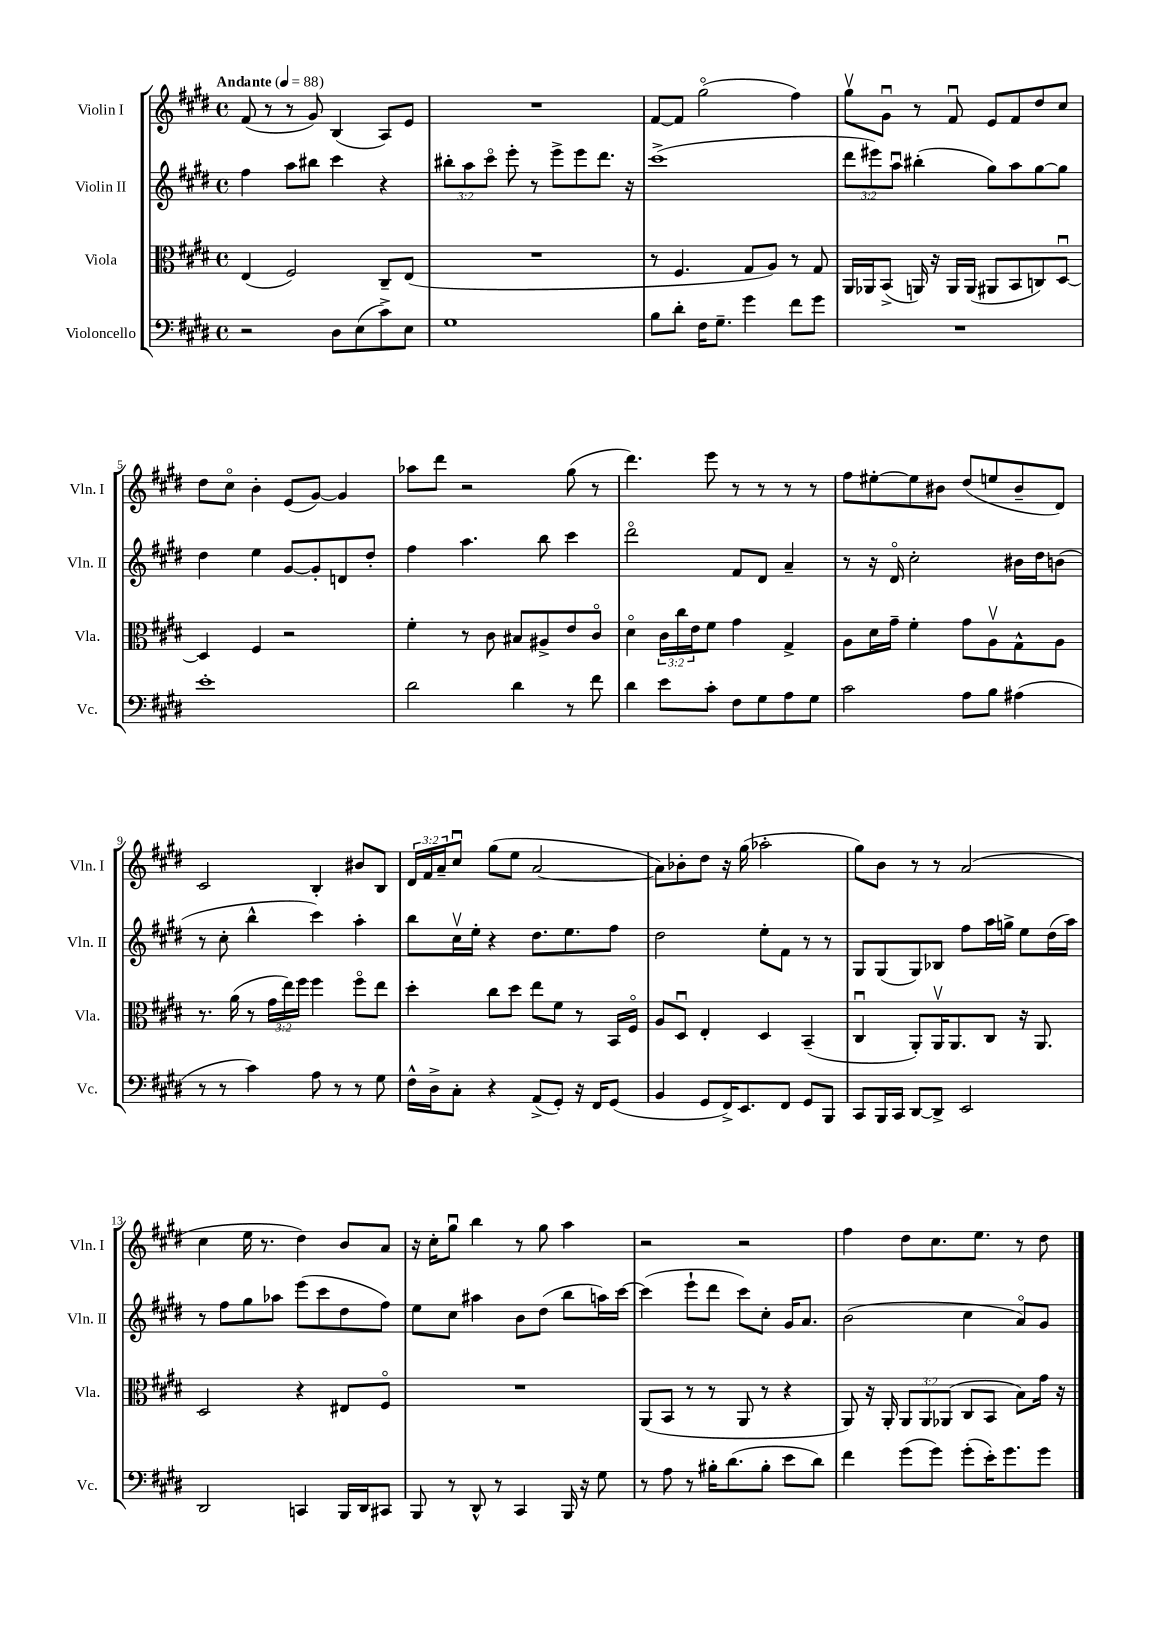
<<
\new StaffGroup <<
\new Staff = "s0" \with { instrumentName = "Violin I" shortInstrumentName = "Vln. I" } {
    \clef treble \key e \major \defaultTimeSignature \time 4/4 \override Staff.TupletNumber.text = #tuplet-number::calc-fraction-text \tempo "Andante" 4 = 88
    fis'8( r8 r8 gis'8) b4( a8) e'8 |
    R1 |
    fis'8~ fis'8 gis''2\flageolet( fis''4) |
    gis''8\upbow gis'8\downbow r8 fis'8\downbow e'8 fis'8 dis''8 cis''8 |
    dis''8 cis''8\flageolet b'4-. e'8( gis'8~) gis'4 |
    aes''8 dis'''8 r2 gis''8( r8 |
    dis'''4.) e'''8 r8 r8 r8 r8 |
    fis''8 eis''8~-. eis''8 bis'8 dis''8( e''8 bis'8-- dis'8) |
    cis'2 b4-. bis'8 b8 |
    \tuplet 3/2 { dis'16 fis'16 a'16-- } cis''8\downbow gis''8( e''8 a'2~ |
    a'8) bes'8-. dis''8 r16 gis''16( aes''2-. |
    gis''8) b'8 r8 r8 a'2( |
    cis''4 e''16 r8. dis''4) b'8 a'8 |
    r16 cis''16-. gis''8\downbow b''4 r8 gis''8 a''4 |
    r2 r2 |
    fis''4 dis''8 cis''8. e''8. r8 dis''8 \bar "|." |
}
\new Staff = "s1" \with { instrumentName = "Violin II" shortInstrumentName = "Vln. II" } {
    \clef treble \key e \major \defaultTimeSignature \time 4/4 \override Staff.TupletNumber.text = #tuplet-number::calc-fraction-text
    fis''4 a''8 bis''8 cis'''4 r4 |
    \tuplet 3/2 { bis''8-. a''8 cis'''8\flageolet } e'''8-. r8 e'''8-> e'''8 dis'''8. r16 |
    cis'''1->( |
    \tuplet 3/2 { dis'''8 eis'''8) a''8\downbow } bis''4-.( gis''8) a''8 gis''8~ gis''8 |
    dis''4 e''4 gis'8~ gis'8-. d'8 dis''8-. |
    fis''4 a''4. b''8 cis'''4 |
    dis'''2\flageolet fis'8 dis'8 a'4-- |
    r8 r16 dis'16\flageolet cis''2-. bis'16 dis''16 b'8( |
    r8 cis''8-. b''4-^ cis'''4) a''4-. |
    b''8 cis''16\upbow e''16-. r4 dis''8. e''8. fis''8 |
    dis''2 e''8-. fis'8 r8 r8 |
    gis8 gis8( gis8) bes8 fis''8 a''16 g''16-> e''8 dis''16( a''16) |
    r8 fis''8 gis''8 aes''8 e'''8( cis'''8 dis''8 fis''8) |
    e''8 cis''8 ais''4 b'8 dis''8( b''8 a''16) cis'''16~ |
    cis'''4( e'''8-! dis'''8 cis'''8) cis''8-. gis'16 a'8. |
    b'2( cis''4 a'8\flageolet) gis'8 \bar "|." |
}
\new Staff = "s2" \with { instrumentName = "Viola" shortInstrumentName = "Vla." } {
    \clef alto \key e \major \defaultTimeSignature \time 4/4 \override Staff.TupletNumber.text = #tuplet-number::calc-fraction-text
    e4( fis2) cis8-- e8( |
    R1 |
    r8 fis4. gis8 a8) r8 gis8 |
    a,16 aes,16 b,8->( a,16) r16 a,16 a,16( ais,8 b,8 c8) dis8~\downbow |
    dis4 fis4 r2 |
    fis'4-. r8 cis'8 bis8 ais8-> e'8 cis'8\flageolet |
    dis'4\flageolet \tuplet 3/2 { cis'16 cis''16 e'16 } fis'8 gis'4 gis4-> |
    a8 dis'16 gis'16-- fis'4-. gis'8 a8\upbow gis8-^ a8 |
    r8. a'16( r8 \tuplet 3/2 { gis'16 e''16) fis''16 } fis''4 fis''8\flageolet e''8 |
    dis''4-. cis''8 dis''8 e''8 fis'8 r8 b,16 fis16\flageolet |
    a8 dis8\downbow e4-. dis4 b,4--( |
    cis4\downbow a,8-.) a,16\upbow a,8. cis8 r16 a,8. |
    dis2 r4 eis8 fis8\flageolet |
    R1 |
    a,8( b,8 r8 r8 a,8 r8 r4 |
    a,8) r16 a,16-. \tuplet 3/2 { a,8 a,8 aes,8( } cis8 b,8 b8) gis'16 r16 \bar "|." |
}
\new Staff = "s3" \with { instrumentName = "Violoncello" shortInstrumentName = "Vc." } {
    \clef bass \key e \major \defaultTimeSignature \time 4/4
    r2 dis8 e8( cis'8->) e8 |
    gis1 |
    b8 dis'8-. fis16 gis8.-- gis'4 fis'8 gis'8 |
    R1 |
    e'1-. |
    dis'2 dis'4 r8 fis'8 |
    dis'4 e'8 cis'8-. fis8 gis8 a8 gis8 |
    cis'2 a8 b8 ais4( |
    r8 r8 cis'4) a8 r8 r8 gis8 |
    fis16-^ dis16-> cis8-. r4 a,8->( gis,8-.) r16 fis,16 gis,8( |
    b,4 gis,8 fis,16->) e,8. fis,8 gis,8 b,,8 |
    cis,8 b,,16 cis,16 dis,8~ dis,8-> e,2 |
    dis,2 c,4 b,,16 dis,16 cis,8 |
    b,,8 r8 dis,8-^ r8 cis,4 b,,16 r16 gis8 |
    r8 a8 r8 bis16-. dis'8.( bis8-. e'8 dis'8) |
    fis'4 gis'8( gis'8) gis'8-.( e'16-.) gis'8. gis'8 \bar "|." |
}
>>
>>
